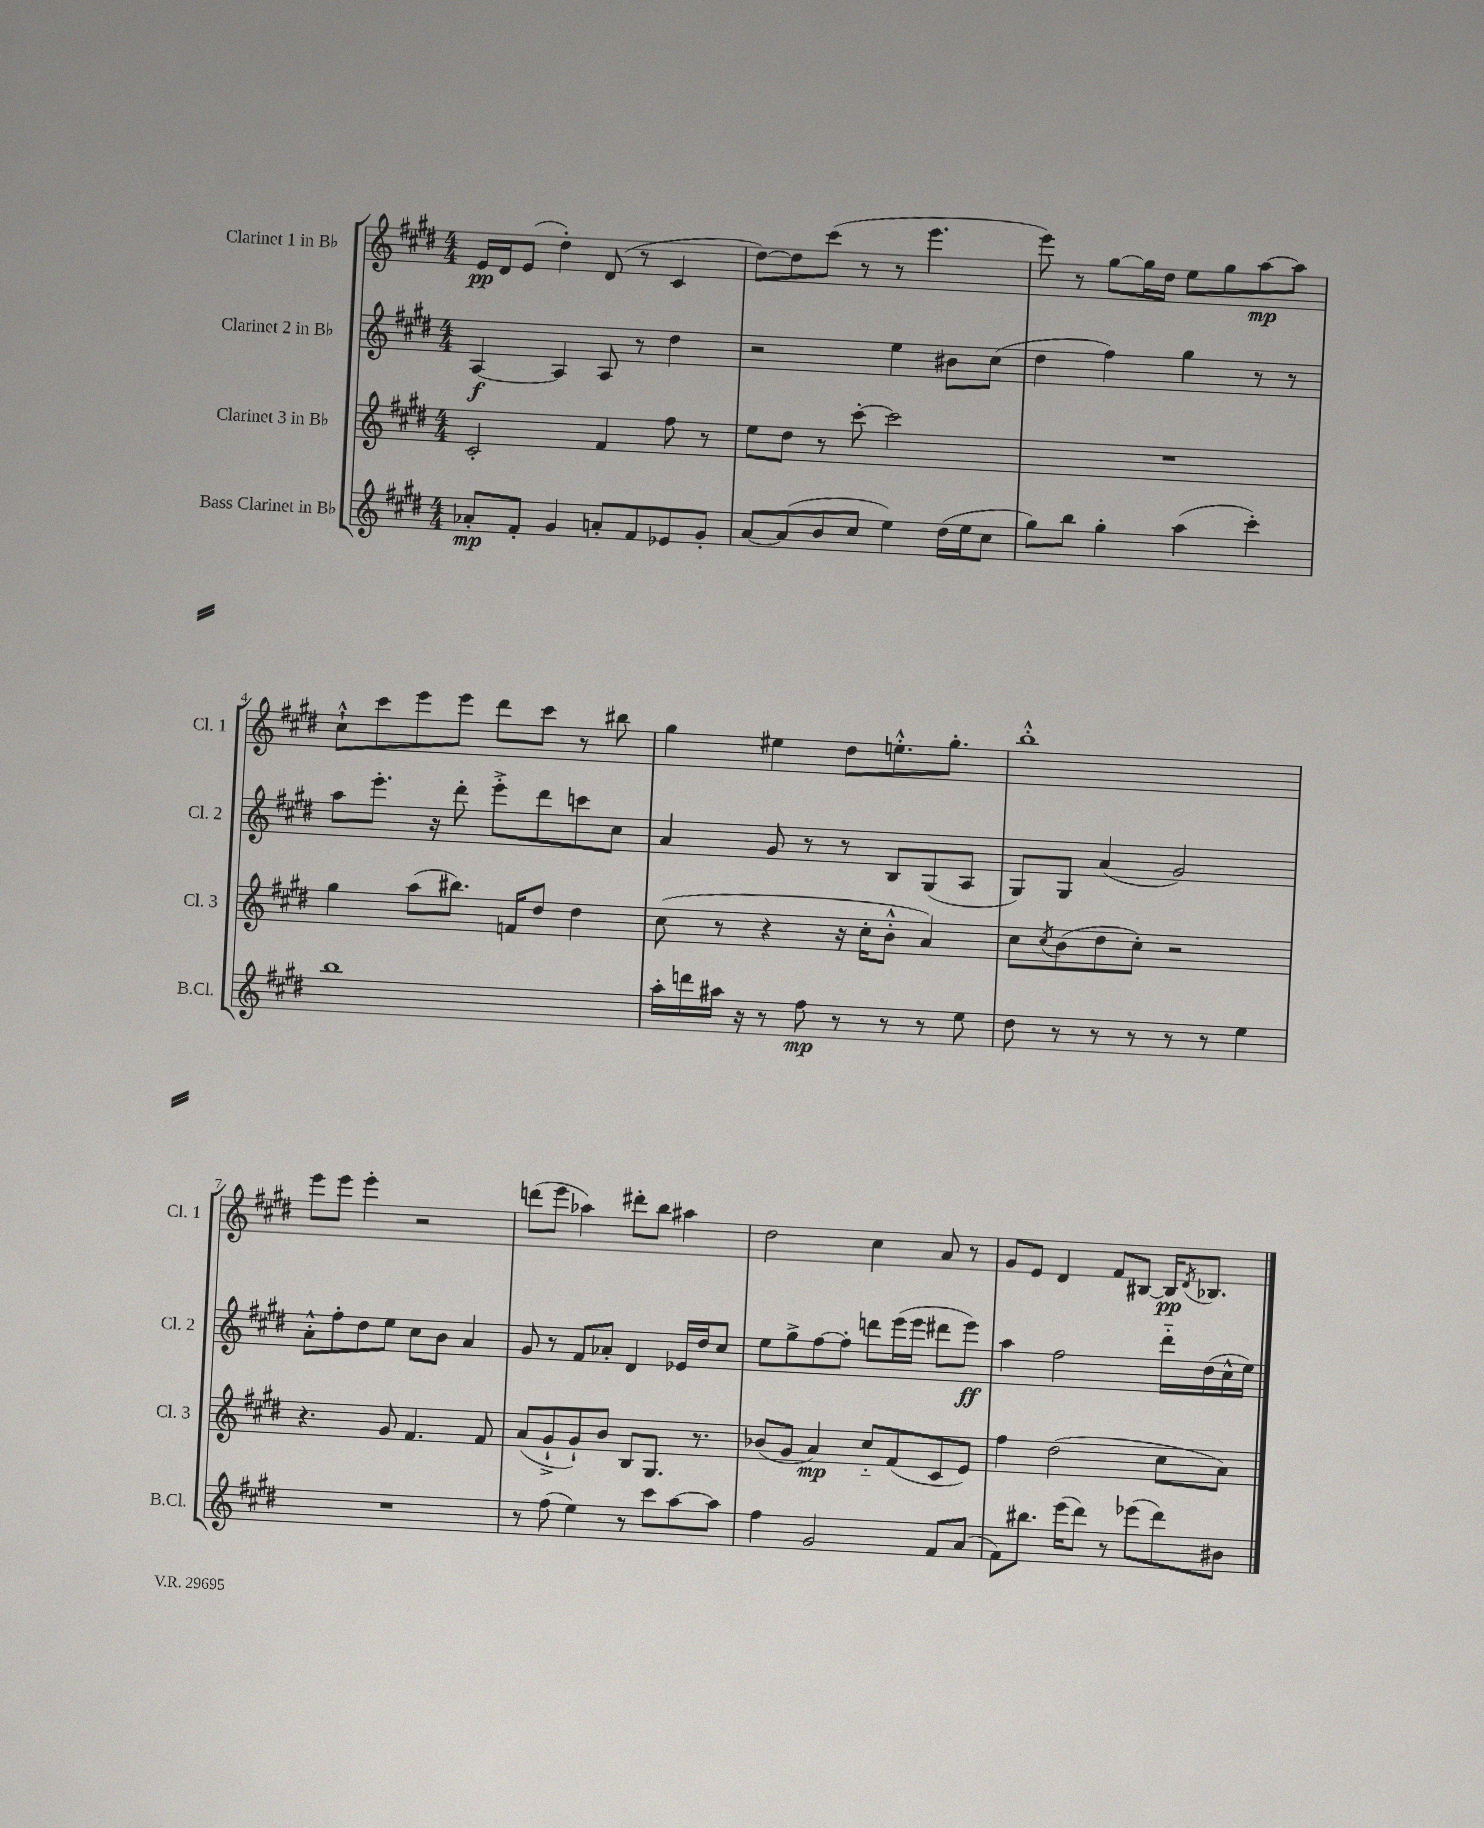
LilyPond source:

<<
\new StaffGroup <<
\new Staff = "s0" \with { instrumentName = "Clarinet 1 in Bb" shortInstrumentName = "Cl. 1" } {
    \clef treble \key e \major \numericTimeSignature \time 4/4
    e'16\pp dis'16 e'8( dis''4-.) dis'8( r8 cis'4 |
    dis''8~) dis''8 cis'''8( r8 r8 e'''4. |
    e'''8) r8 gis''8~ gis''16 dis''16 e''8 gis''8 a''8~\mp a''8 |
    cis''8-!-^ cis'''8 e'''8 e'''8 dis'''8 cis'''8 r8 bis''8 |
    gis''4 eis''4 dis''8 e''8.-.-^ gis''8.-. |
    b''1-.-^ |
    e'''8 e'''8 e'''4-. r2 |
    d'''8( e'''8 aes''4) dis'''8-. b''8 ais''4 |
    dis''2 cis''4 a'8 r8 |
    gis'8 e'8 dis'4 fis'8 bis8~ bis16\pp \acciaccatura { dis'8 } bes8. \bar "|." |
}
\new Staff = "s1" \with { instrumentName = "Clarinet 2 in Bb" shortInstrumentName = "Cl. 2" } {
    \clef treble \key e \major \numericTimeSignature \time 4/4
    a4~\f a4 a8 r8 dis''4 |
    r2 e''4 bis'8 cis''8( |
    dis''4 fis''4) gis''4 r8 r8 |
    a''8 e'''8.-. r16 dis'''8-. e'''8-.-> dis'''8 c'''8 cis''8 |
    a'4 gis'8 r8 r8 b8 gis8( a8 |
    gis8) gis8 a'4( gis'2) |
    a'8-.-^ fis''8-. dis''8 e''8 cis''8 b'8 a'4 |
    gis'8 r8 fis'8 aes'8-. dis'4 ees'16 dis''16 cis''8 |
    e''8 gis''8-> fis''8~ fis''8-. d'''8 e'''16( e'''16 dis'''8 e'''8\ff) |
    a''4 fis''2 dis'''16-_ dis''16( cis''16-^ e''16) \bar "|." |
}
\new Staff = "s2" \with { instrumentName = "Clarinet 3 in Bb" shortInstrumentName = "Cl. 3" } {
    \clef treble \key e \major \numericTimeSignature \time 4/4
    cis'2-. fis'4 fis''8 r8 |
    e''8 dis''8 r8 cis'''8~-. cis'''2 |
    R1 |
    gis''4 a''8( bis''8.) f'16 dis''8 dis''4 |
    cis''8( r8 r4 r16 cis''16-. b'8-.-^ a'4) |
    cis''8 \acciaccatura { cis''8 } b'8( dis''8 cis''8-.) r2 |
    r4. gis'8 fis'4. fis'8 |
    a'8( gis'8-!-> gis'8-!) b'8 b8 gis8. r8. |
    bes'8( gis'8 a'4\mp) cis''8-_ fis'8( cis'8 e'8) |
    fis''4 dis''2( cis''8 a'8) \bar "|." |
}
\new Staff = "s3" \with { instrumentName = "Bass Clarinet in Bb" shortInstrumentName = "B.Cl." } {
    \clef treble \key e \major \numericTimeSignature \time 4/4
    aes'8-.\mp fis'8-. gis'4 a'8-. fis'8 ees'8 gis'8-. |
    a'8~ a'8( b'8 cis''8 e''4) dis''16( e''16 cis''8 |
    gis''8) b''8 gis''4-. a''4( cis'''4-.) |
    b''1 |
    a''16-. d'''16 ais''16 r16 r8 fis''8\mp r8 r8 r8 e''8 |
    dis''8 r8 r8 r8 r8 r8 e''4 |
    R1 |
    r8 fis''8( e''4) r8 cis'''8 a''8~ a''8 |
    fis''4 gis'2 fis'8 a'8( |
    fis'8) bis''8. e'''16( dis'''8) r8 ees'''8( dis'''8) bis'8 \bar "|." |
}
>>
>>
